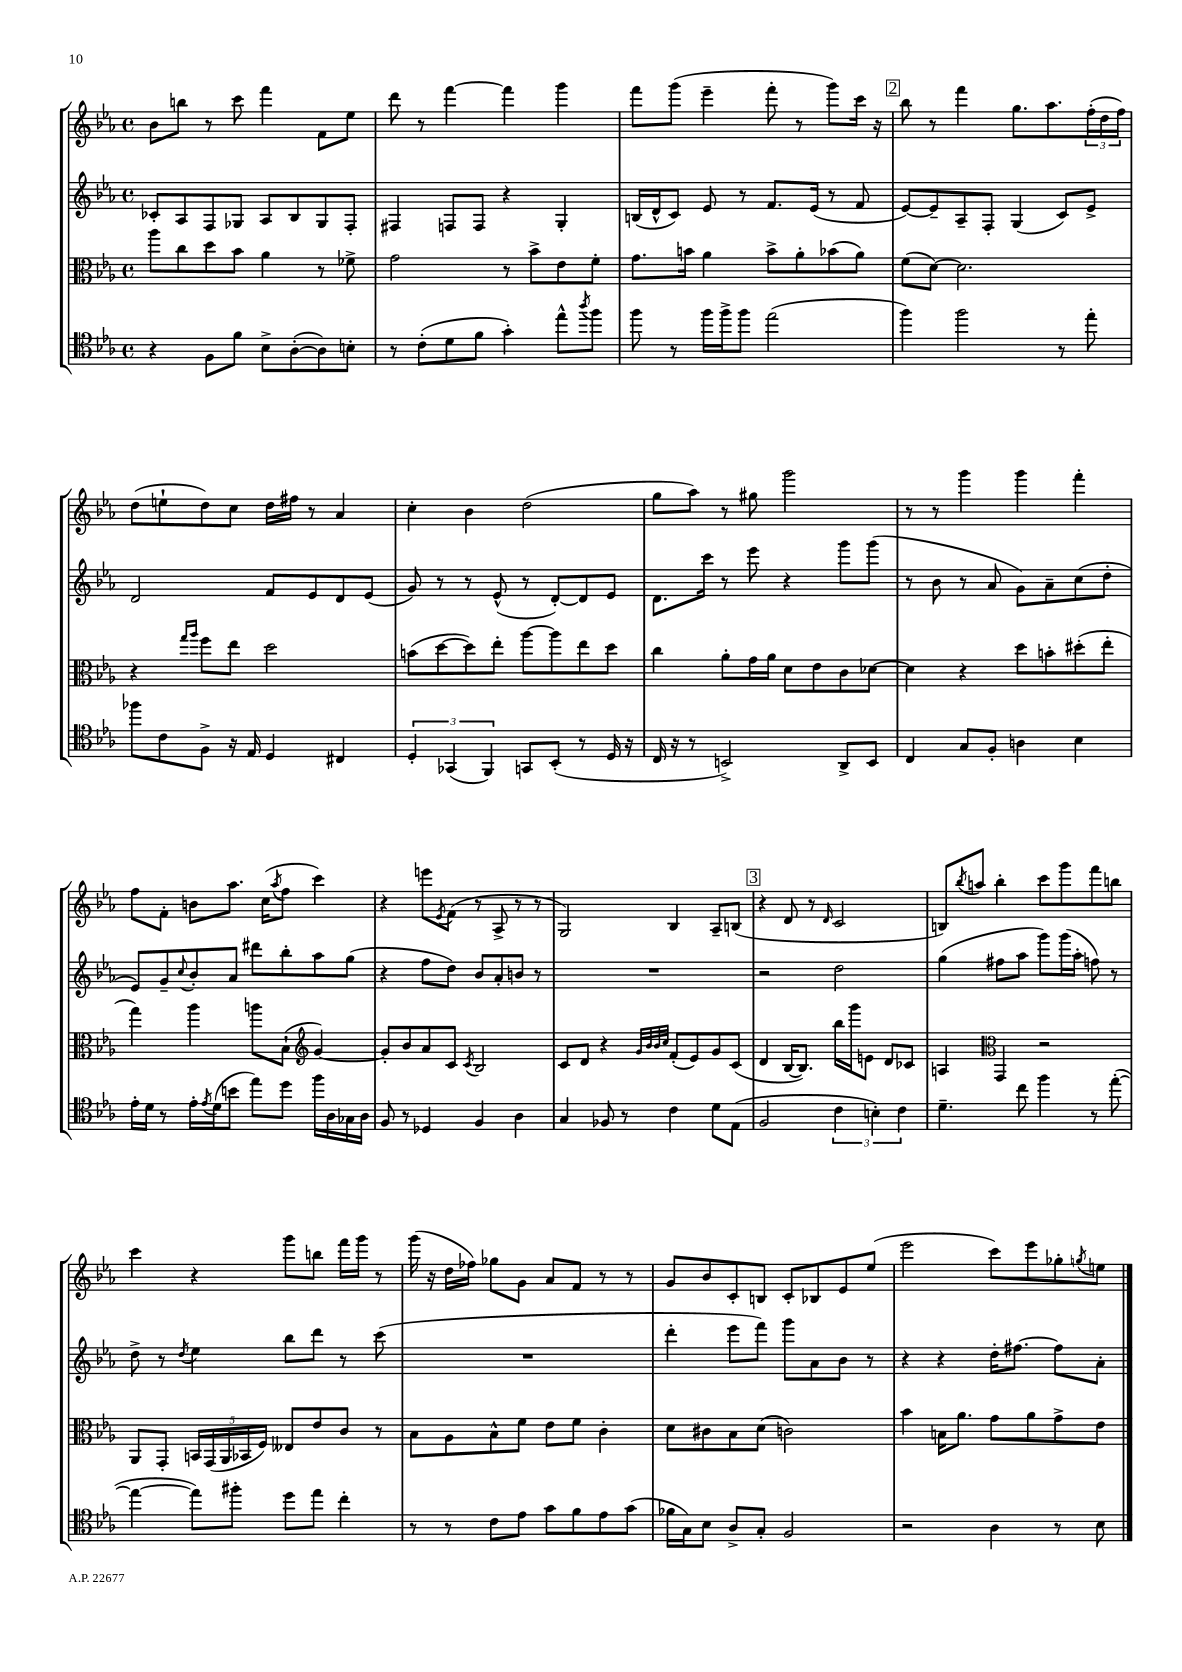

**kern	**kern	**kern	**kern
*staff4	*staff3	*staff2	*staff1
*clefC4	*clefC3	*clefG2	*clefG2
*k[b-e-a-]	*k[b-e-a-]	*k[b-e-a-]	*k[b-e-a-]
*M4/4	*M4/4	*M4/4	*M4/4
*met(c)	*met(c)	*met(c)	*met(c)
4r	8aa-\L	8c-'/L	8b-\L
.	8cc\	8A-/	8bb\J
8F\L	8dd\	8F/	8r
8f\J	8b-\J	8G-/J	8ccc\
8B-^\L	4a-\	8A-/L	4fff\
([8A-'\	.	8B-/	.
8A-\])	8r	8G-/	8f\L
8B'\J	8f-^\	8F'/J	8ee-\J
=	=	=	=
8r	2g\	4F#/	8ddd\
(8c'\L	.	.	8r
8d\	.	8F/L	[4fff\
8f\J	.	8F/J	.
4g'\)	8r	4r	4fff\]
.	8b-^\L	.	.
8ee-^^\L	8e-\	4G'/	4ggg\
8qaa-/	.	.	.
8ff\J	8f'\J	.	.
=	=	=	=
8ff\	8.g\L	(16B/LL	8fff\L
.	.	16d^^/J	.
8r	.	8c/J)	(8ggg\J
.	16b\Jk	.	.
16ff\LL	4a-\	8e-/	4eee-~\
16ff^\J	.	.	.
8ff\J	.	8r	.
(2ee-\	8b^\L	8.f/L	8fff'\
.	8a-'\	.	8r
.	.	(16e-/Jk	.
.	(8b-\	8r	8ggg\L)
.	8a-\J)	8f/	16ccc\Jk
.	.	.	16r
=	=	=	=
4ff\)	(8f\L	[8e-/L)	8bb-\
.	[8d\J)	8e-~/]	8r
2ff\	2.d\]	8A-~/	4fff\
.	.	8F'/J	.
.	.	(4G/	8.gg\L
.	.	.	8.aa-\
8r	.	8c/L)	.
8ee-'\	.	8e-^/J	(24ff'\L
.	.	.	24dd\
.	.	.	24ff\JJ)
=	=	=	=
8ff-\L	4r	2d/	(8dd\L
8c\	.	.	8ee`\
.	16qqgg/LL	.	.
.	16qqaa-/JJ	.	.
8F^\J	8ff\L	.	8dd\)
16r	8ee-\J	.	8cc\J
16E-/	.	.	.
4D/	2dd\	8f/L	16dd\LL
.	.	.	16ff#\JJ
.	.	8e-/	8r
4C#/	.	8d/	4a-/
.	.	(8e-/J	.
=	=	=	=
6D'/	(8b\L	8g/)	4cc'\
.	[8dd\	8r	.
(6GG-/	.	.	.
.	8dd\])	8r	4b-\
6FF/)	.	.	.
.	8ee-'\J	(8e-^^/	.
8GG/L	[8aa-\L	8r	(2dd\
(8BB-'/J	8aa-\]	[8d'/L)	.
8r	8ee-\	8d/]	.
16D/	8dd\J	8e-/J	.
16r	.	.	.
=	=	=	=
16C/	4cc\	8.d\L	8gg\L
16r	.	.	.
8r	.	.	8aa-\J)
.	.	16ccc\Jk	.
2BB^/)	8a-'\L	8r	8r
.	16g\L	8eee-\	8gg#\
.	16a-\JJ	.	.
.	8d\L	4r	2ggg\
.	8e-\	.	.
8AA-^/L	8c\	8ggg\L	.
8BB/J	[8d-\J	(8ggg\J	.
=	=	=	=
4C/	4d-\]	8r	8r
.	.	8b-\	8r
8G/L	4r	8r	4ggg\
8F'/J	.	8a-/	.
4A\	8dd\L	8g\L)	4ggg\
.	8b'\	8a-~\	.
4B-\	(8dd#'\	(8cc\	4fff'\
.	8ee-'\J	8dd'\J	.
=	=	=	=
16e-'\LL	4gg\)	8e-/L)	8ff\L
16d\JJ	.	.	.
8r	.	8g~/	8f'\J
.	.	8qqcc/	.
16e-'\LL	4aa-\	8b-'/	8b\L
8qe-/	.	.	.
(16d\J	.	.	.
8b\J	.	8a-/J	8.aa-\J
8ee-\L)	8aa\L	8ddd#\L	.
.	.	.	(16cc\LK
.	.	.	8qaa-/
8dd\J	(8B-`\J	8bb-'\	8ff\J
*	*clefG2	*	*
16ff\LL	[4g/)	8aa-\	4ccc\)
16A-\	.	.	.
16G-\	.	(8gg\J	.
16A-\JJ	.	.	.
=	=	=	=
8F/	8g'/]L	4r	4r
8r	8b-/	.	.
4D-/	8a-/	8ff\L	8eee\L
.	.	.	8qe-/
.	8c/J	8dd\J)	(8f\J
.	8qc/	.	.
4F/	2B-/	8b-/L	8r
.	.	8a-'/	8A-^/
4A-\	.	8b/J	8r
.	.	8r	8r
=	=	=	=
4G/	8c/L	1r	2G/)
.	8d/J	.	.
8F-/	4r	.	.
8r	.	.	.
.	32qqg/LLL	.	.
.	32qqb-/	.	.
.	32qqb-/	.	.
.	32qqcc/JJJ	.	.
4c\	(8f'/L	.	4B-/
.	8e-/)	.	.
8d\L	8g/	.	8A-~/L
(8E-\J	(8c/J	.	(8B/J
=	=	=	=
2F/	4d/	2r	4r
.	[16B-/LK	.	8d/
.	8.B-/]J)	.	.
.	.	.	8r
.	.	.	16qqd/
6c\	16bb-\LL	2dd\	2c/
.	16ggg\J	.	.
.	8e\J	.	.
6B'\)	.	.	.
.	8d/L	.	.
6c\	.	.	.
.	8c-/J	.	.
=	=	=	=
4.d~\	4A/	(4gg\	8B/L)
.	.	.	8qbb-/
.	.	.	8aa/J
*	*clefC3	*	*
.	4GG/	8ff#\L	4bb-'\
8cc\	.	8aa-\J	.
4ff\	2r	8ggg\L)	8ccc\L
.	.	(16ggg\L	8ggg\
.	.	16aa-'\JJ	.
8r	.	8ff\)	8fff\
([8ee-'\	.	8r	8bb\J
=	=	=	=
4ee-\_	8AA-/L	8dd^\	4ccc\
.	8GG'/J	8r	.
.	.	8qdd/	.
8ee-\]L)	20BB/LL	4ee-\	4r
.	(20GG/	.	.
.	20AA-/	.	.
8ff#'\J	.	.	.
.	20BB-/	.	.
.	20F/JJ)	.	.
8dd\L	8E--/L	8bb-\L	8ggg\L
8ee-\J	8e-/	8ddd\J	8bb\J
4cc'\	8c/J	8r	16fff\LL
.	.	.	16ggg\JJ
.	8r	(8ccc\	8r
=	=	=	=
8r	8B-\L	1r	(16ggg\
.	.	.	16r
8r	8A-\	.	16dd\LL
.	.	.	16ff-\JJ)
8c\L	8B-^^\	.	8gg-\L
8e-\J	8f\J	.	8g\J
8g\L	8e-\L	.	8a-/L
8f\	8f\J	.	8f/J
8e-\	4c'\	.	8r
(8g\J	.	.	8r
=	=	=	=
16f-\LL	8d\L	4ddd'\	8g/L
16G\J)	.	.	.
8B-\J	8c#\	.	8b-/
8A-^/L	8B-\	8eee-\L	8c'/
8G'/J	(8d\J	8fff\J)	8B/J
2F/	2c\)	8ggg\L	8c'/L
.	.	8a-\	8B-/
.	.	8b-\J	8e-/
.	.	8r	(8ee-/J
=	=	=	=
2r	4b-\	4r	2eee-\
.	16B\LK	4r	.
.	8.a-\J	.	.
4A-\	8g\L	16dd'\LK	8ccc\L)
.	.	[8.ff#\J	.
.	8a-\	.	8eee-\
8r	8g^\	8ff#\]L	8gg-'\
.	.	.	8qgg/
8B-\	8e-\J	8a-'\J	8ee\J
==	==	==	==
*-	*-	*-	*-
